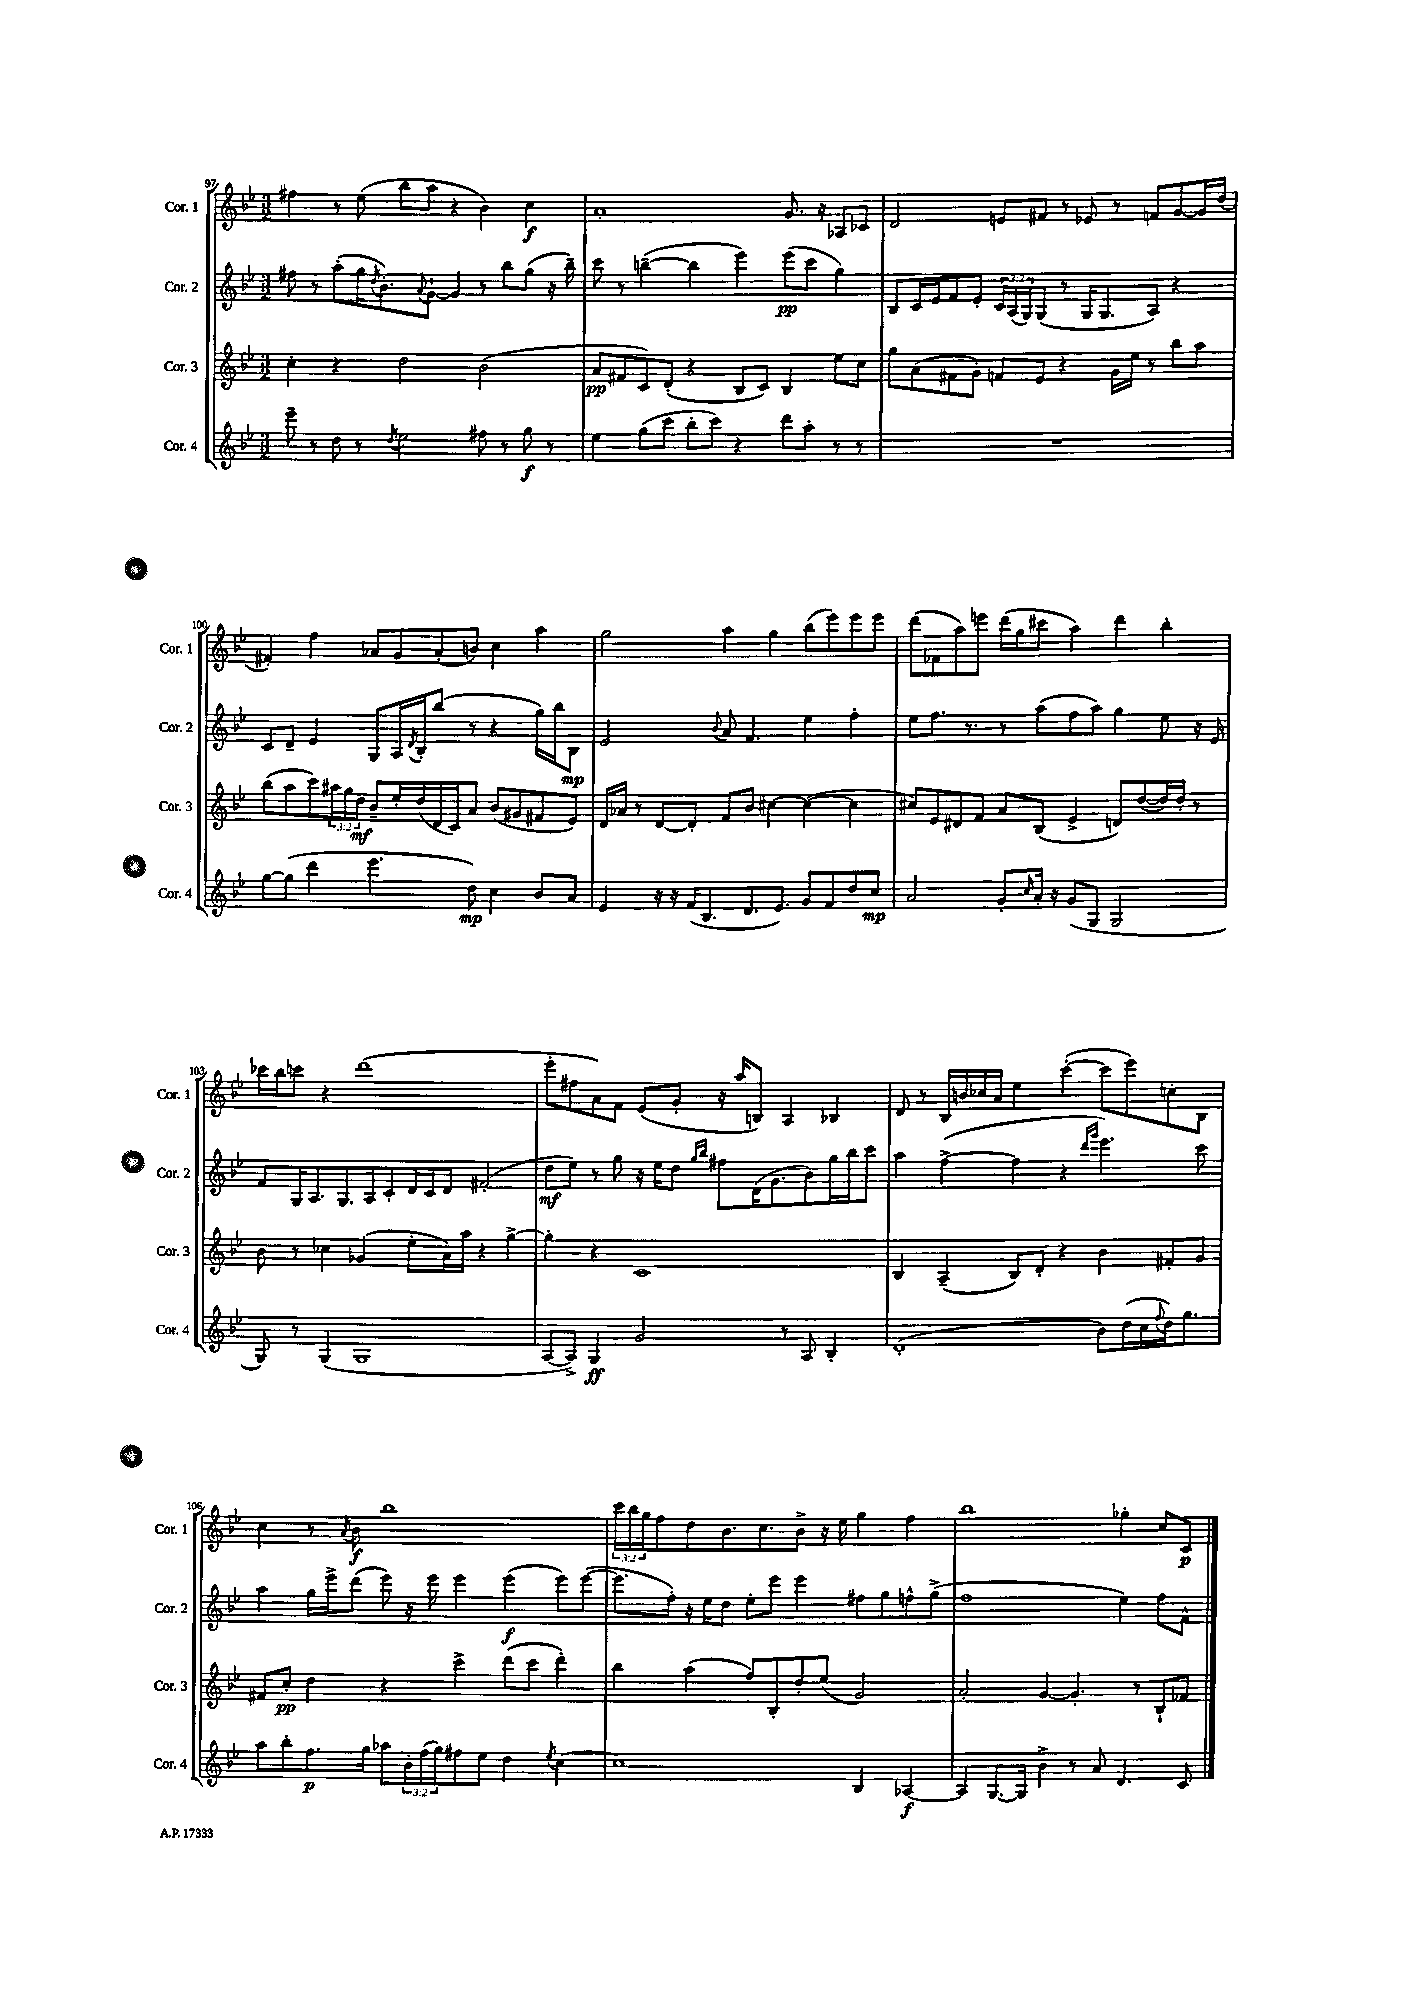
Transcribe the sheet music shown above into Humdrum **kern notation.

**kern	**kern	**kern	**kern
*staff4	*staff3	*staff2	*staff1
*clefG2	*clefG2	*clefG2	*clefG2
*k[b-e-]	*k[b-e-]	*k[b-e-]	*k[b-e-]
*M3/2	*M3/2	*M3/2	*M3/2
8eee-~\	4cc'\	8ff#\	4ff#\
8r	.	8r	.
8dd\	4r	(8aa'\L	8r
8r	.	16gg\K	(8ee-\
.	.	8qdd/	.
.	.	8.b-'\)	.
8qdd/	.	.	.
2ee-\	2dd\	.	8bb-\L
.	.	8qqa/	.
.	.	[8g`\J	8aa\J
.	.	4g/]	4r
8ff#\	(2b-\	8r	4b-\)
8r	.	8bb-\L	.
8gg\	.	(8gg\J	4cc\
8r	.	16r	.
.	.	16bb-~\)	.
=	=	=	=
4ee-\	8a/L	8ccc\	1a'
.	8f#/	8r	.
(8gg\L	8c/)	([4bb~\	.
8ccc\J	(8d'/J	.	.
8bb-'\L	4r	4bb\]	.
8ccc\J)	.	.	.
4r	8B-/L	4eee-\)	.
.	8c/J)	.	.
8ddd\L	4B-/	(8eee-\L	8.g/
8aa'\J	.	8ccc\J	.
.	.	.	16r
8r	8ee-\L	4gg\)	8A-/L
8r	8cc\J	.	8c-/J
=	=	=	=
1.r	8gg\L	8B-/L	2d/
.	(8a\	16c/L	.
.	.	16e-/J	.
.	8f#\	8f/	.
.	8g'\J)	8e-'/J	.
.	8f/L	24c/LL	8e/L
.	.	(24A/	.
.	.	24G/J)	.
.	8e-/J	(8G/J	8f#/J
.	4r	8r	8r
.	.	16G/LK	8e-/
.	.	8.G/	.
.	16g\LL	.	8r
.	16ee-\JJ	.	.
.	8r	8A/J)	8f/L
.	8bb-\L	4r	[8g/
.	8aa\J	.	16g/]L
.	.	.	(16dd/JJ
=	=	=	=
[8gg\L	(8bb-\L	8c/L	4f#'/)
(8gg\]J	8aa\	8d~/J	.
4ddd\	8ccc\)	4e-/	4ff\
.	24aa#\L	.	.
.	24gg\	.	.
.	24dd\JJ	.	.
4.eee-\	8b-~/L	8G/L	8a-/L
.	16ee-'/L	16A/L	8g/
.	.	8qd/	.
.	(16dd/	16B-'/J	.
.	16d/	(8bb-/J	(8a-'/
.	16c/J)	.	.
8dd\)	8a/J	8r	8b/J)
4cc\	(8b-/L	4r	4cc\
.	8g#/	.	.
8b-/L	8f#/	16gg\LL)	4aa\
.	.	16bb-\J	.
8a/J	8e-/J)	8B-\J	.
=	=	=	=
4e-/	16d/LL	2e-/	2gg\
.	16a-/JJ	.	.
.	8r	.	.
16r	[8d/L	.	.
16r	.	.	.
(16f/LK	8d'/]J	.	.
8.B-/	.	.	.
.	.	8qqb-/	.
.	8f/L	8a/	4aa\
8.d/	8b-/J	4.f/	.
.	[4cc#\	.	4gg\
8.e-/J)	.	.	.
8g/L	(4cc#\_	4ee-\	(8bb-\L
8f/	.	.	8eee-\)
8dd/	4cc#\]	4ff'\	8eee-\
8cc/J	.	.	8eee-\J
=	=	=	=
2a/	8cc#/L)	8ee-\L	(8ddd\L
.	8e-/	8.ff\J	8f-\
.	8d#/	.	8aa\)
.	.	8.r	.
.	8f/J	.	8eee\J
8g'/L	8a/L	8r	(16ddd\LL
.	.	.	16gg\J
16qqcc/	.	.	.
16a'/Jk	(8B-/J	(8aa\L	8ccc#\J
16r	.	.	.
(8g/L	4e-^/	8ff\	4aa\)
8G/J	.	8aa\J)	.
2G/	8d/L)	4gg\	4ddd\
.	([8dd/	.	.
.	16dd/]L)	8ee-\	4bb-'\
.	16dd'/JJ	.	.
.	8r	16r	.
.	.	16e-/	.
=	=	=	=
8G/)	8b-\	8f/L	16ccc-\LL
.	.	.	16bb-\J
8r	8r	16G/K	8ccc\J
.	.	8.A/	.
(4G/	4cc-\	.	4r
.	.	8.G/	.
1G	(4g-/	.	(1ddd
.	.	16A/k	.
.	.	8c'/	.
.	8ee-'\L	16d/L	.
.	.	16c/J	.
.	16a\L)	8d/J	.
.	16aa\JJ	.	.
.	4r	(2f#'/	.
.	[4gg^\	.	.
=	=	=	=
[8A/L	4gg'\]	8dd\L	8eee-'\L
8A^/]J)	.	8ee-\J)	8ff#\
4G/	4r	8r	8a\)
.	.	8gg\	8f\J
2g/	1c	16r	(8e-/L
.	.	16ee-\LK	.
.	.	8dd\J	8g'/J
.	.	16qqgg/LL	.
.	.	16qqbb-/JJ	.
.	.	8ff#\L	16r
.	.	.	16aa/LK
.	.	(16d\K	8B/J)
.	.	8.g\	.
8r	.	.	4A/
8A/	.	8b-\)	.
4B-'/	.	16gg\L	4B-/
.	.	16bb-\J	.
.	.	8ccc\J	.
=	=	=	=
(1d'	4B-/	4aa\	8d/
.	.	.	8r
.	(4A~/	([4ff^\	16B-/LL
.	.	.	16b/
.	.	.	16cc-/
.	.	.	16a/JJ
.	8B-/L)	4ff\]	4ee-\
.	8d'/J	.	.
.	4r	4r	([4ccc'\
.	.	16qqddd/LL	.
.	.	16qqggg/JJ	.
8b-\L)	4b-\	4.eee-\)	8ccc\]L
(16dd\L	.	.	8eee-\)
16cc\	.	.	.
8qqff/	.	.	.
16dd\J)	8f#'/L	.	8cc'\
8.gg\J	.	.	.
.	8g/J	8ccc\	8B-\J
=	=	=	=
8aa\L	8f#/L	4aa\	4cc\
8bb-'\	8cc'/J	.	.
8.ff\	4dd\	16gg\LL	8r
.	.	16eee-^\J	.
.	.	.	8qa/
.	.	(8ddd\J	8b-\
16gg\Jk	.	.	.
8aa-\L	4r	8eee-\)	1bb-
24b-'\L	.	16r	.
(24ff\	.	.	.
.	.	16eee-\	.
24gg\J)	.	.	.
8ff#\	4ccc^\	4eee-\	.
8ee-\J	.	.	.
4dd\	(8ddd\L	(4eee-\	.
.	8ccc\J	.	.
8qee-/	.	.	.
[4cc\	4ddd'\)	8eee-\L)	.
.	.	([8eee-\J	.
=	=	=	=
1cc]	4bb-\	8.eee-\]L	24ccc\LL
.	.	.	24bb-\
.	.	.	24gg\J
.	.	.	8ff\
.	.	16ff'\Jk)	.
.	(4aa\	16r	8dd\
.	.	16ee-\LK	.
.	.	8dd\J	8.b-\
.	8ff/L)	8ee-'\L	.
.	.	.	8.cc\
.	8B-'/	8eee-\J	.
.	8dd'/	4eee-\	8b-^\J
.	(8ee-/J	.	16r
.	.	.	16ee-\
4B-/	2g/)	8ff#\L	4gg\
.	.	8gg\	.
[4A-/	.	8ff^^\	4ff\
.	.	(8gg^\J	.
=	=	=	=
4A-/]	2a'/	1ff	1bb-
[8.G/L	.	.	.
16G/]Jk	.	.	.
4b-^\	[4g/	.	.
8r	4.g'/]	.	.
8a/	.	.	.
4.d/	.	4ee-\)	4gg-'\
.	8r	.	.
.	8B-`/L	8ff\L	8cc/L
8c/	8f-/J	8f^^\J	8c/J
==	==	==	==
*-	*-	*-	*-
